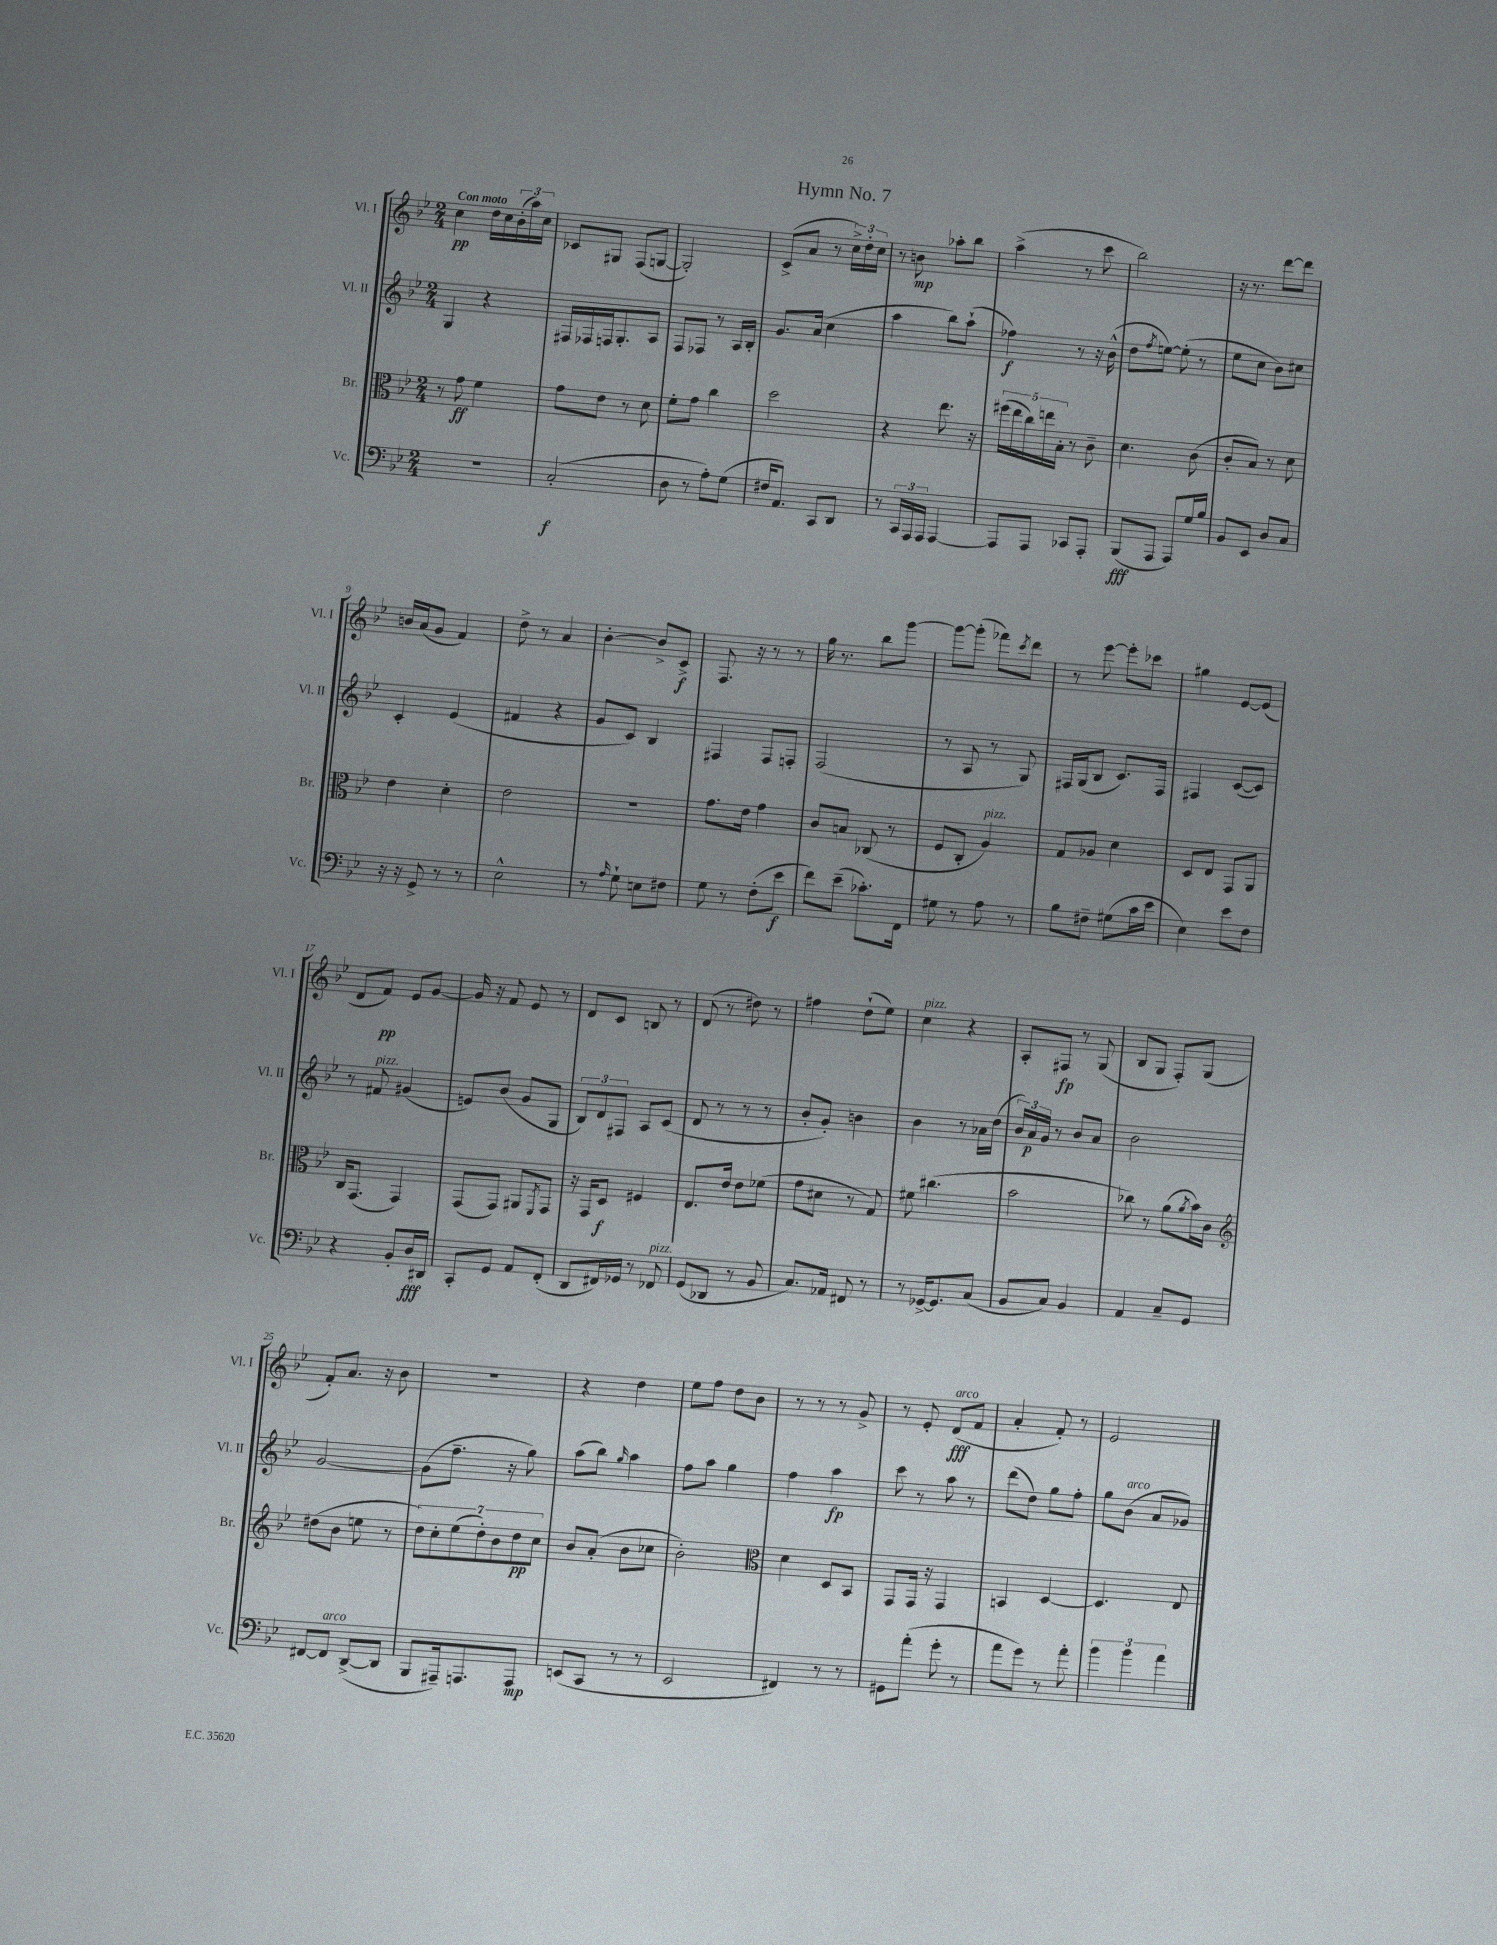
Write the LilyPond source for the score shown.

\header { title = "Hymn No. 7" }
<<
\new StaffGroup <<
\new Staff = "s0" \with { instrumentName = "Vl. I" shortInstrumentName = "Vl. I" } {
    \clef treble \key bes \major \numericTimeSignature \time 2/4 \tempo "Con moto"
    c''4\pp d''16 c''16 \tuplet 3/2 { bes'16-.( a''16) c''16 } |
    ces'8 gis8 f8( g8~ |
    g2-.) |
    c'8->( a'8 r8 \tuplet 3/2 { c''16->) d''16-. c''16 } |
    r8 b'8\mp aes''8-. bes''8 |
    a''4->( r8 c'''8 |
    bes''2) |
    r16 r8. d'''8~ d'''8 |
    b'16 a'16( g'8 f'4) |
    d''8-> r8 a'4 |
    bes'4~-. bes'8-> c'8->\f |
    f8. r16 r8 r8 |
    g''16 r8. bes''8 g'''8~ |
    g'''8~ g'''8-.( fes'''8) \acciaccatura { c'''8 } d'''8 |
    r8 ees'''8~ ees'''8-. ces'''8 |
    gis''4 ees'8~ ees'8( |
    d'8 f'8\pp) ees'8 g'8~ |
    g'16 r16 f'8 ees'8 r8 |
    d'8 c'8 b8 r8 |
    d'8( r8 dis''8) r8 |
    fis''4 d''8-!( ees''8) |
    c''4^\markup { \italic "pizz." } r4 |
    a8-. fis8\fp r8 g8( |
    bes8 g8 f8-.) g8( |
    f'8-.) a'8. r16 bes'8 |
    r2 |
    r4 d''4 |
    ees''8 f''8 d''8 bes'8 |
    r8 r8 r8 g'8-> |
    r8 ees'8-. d'8\fff^\markup { \italic "arco" }( f'8 |
    a'4-. f'8-.) r8 |
    ees'2 \bar "|." |
}
\new Staff = "s1" \with { instrumentName = "Vl. II" shortInstrumentName = "Vl. II" } {
    \clef treble \key bes \major \numericTimeSignature \time 2/4
    g4 r4 |
    fis16 fes16 f16 g8.-. a8 |
    f8 fes8 r8 a16 bes16-. |
    g'8. a'16( c''4 |
    a''4 bes''8) a''8-!( |
    fes''4\f) r8 r16 bes'16-^( |
    d''8 \acciaccatura { f''8 } e''8~) e''8-.( r8 |
    ees''8 c''8 bes'8) cis''8 |
    c'4-. ees'4( |
    fis'4 r4 |
    g'8 c'8) bes4 |
    fis4 fis8 f8-. |
    f2( |
    r8 a8 r8 g8) |
    fis16 g16( bes8 c'8.) fis16 |
    fis4 c'8~( c'8) |
    r8 fis'8^\markup { \italic "pizz." } gis'4( |
    e'8) bes'8( g'8 g8 |
    \tuplet 3/2 { bes8) d'8 fis8 } a8 c'8( |
    d'8 r8 r8 r8 |
    bes'8-. g'8-.) b'4 |
    bes'4 r8 aes'16 d''16( |
    \tuplet 3/2 { bes'16) a'16\p g'16 } r8 bes'8 a'8 |
    bes'2 |
    g'2~ |
    g'8( f''8.-- r16 g''8) |
    a''8( bes''8) \grace { g''16 } a''4 |
    f''8 a''8 g''4 |
    f''4 a''4\fp |
    c'''8 r8 a''8 r8 |
    d'''8( d''8) g''8 f''8-. |
    g''8 bes'8^\markup { \italic "arco" }( a'8 ges'8) \bar "|." |
}
\new Staff = "s2" \with { instrumentName = "Br." shortInstrumentName = "Br." } {
    \clef alto \key bes \major \numericTimeSignature \time 2/4
    r8 g'8\ff f'4 |
    g'8 ees'8 r8 d'8 |
    f'8-. g'8 c''4 |
    d''2 |
    r4 ees''8. r16 |
    \tuplet 5/4 { fis''16( ees''16 c''16) e''16 bes16-. } r8 c'8-- |
    d'4. c'8( |
    c'8-. bes8) r8 d'8 |
    ees'4 d'4-. |
    ees'2 |
    R2 |
    g'8. ees'16 g'4 |
    c'8 b8 ces8( r8 |
    f8 c8-. a4^\markup { \italic "pizz." }) |
    g8 aes8 d'4 |
    d8 ees8 g,8 a,8 |
    c16 g,8.( g,4) |
    g,8( g,8) ais,8 \acciaccatura { f,8 } g,8 |
    r16 g,16 d8\f fis4 |
    ees8. ees'16 ees'8 fes'8( |
    g'8 dis'8 r8 g8) |
    fis'8 cis''4.( |
    bes'2 |
    ces''8) r8 a'8( \acciaccatura { a'8 } bes'16) c'16 |
    \clef treble dis''8( bes'8 e''8 r8 |
    \tuplet 7/4 { d''8) c''8-. ees''8( d''8-.) bes'8 d''8\pp c''8 } |
    bes'8 a'8-.( bes'8 ces''8 |
    bes'2-.) |
    \clef alto d'4 d8 bes,8 |
    g,8 g,16 r16 g,4 |
    b,4 d4~ |
    d4. ees8 \bar "|." |
}
\new Staff = "s3" \with { instrumentName = "Vc." shortInstrumentName = "Vc." } {
    \clef bass \key bes \major \numericTimeSignature \time 2/4
    r2 |
    c2-.\f( |
    d8 r8 a8-.) g8( |
    fis16 a,8.) c,8 d,8 |
    r8 \tuplet 3/2 { c,16 a,,16 a,,16 } a,,4~ |
    a,,8 a,,8 ces,8 a,,8-. |
    bes,,8\fff( a,,8 a,,8) g16 bes16 |
    bes,8 ees,8 d8 c8 |
    r16 r16 g,8-> r8 r8 |
    ees2-^ |
    r8 \grace { a16 } g8-! e8 fis8 |
    g8 r8 f8-.( ees'8\f |
    f'8) ees'8--( ces'8.-.) f,16 |
    gis8 r8 a8 r8 |
    bes8 fis8-- gis8( c'16 ees'16 |
    ees4) ees'8 f8 |
    r4 bes,8-. d16\fff dis,16 |
    c,8-. g,8 a,8 f,8-.( |
    d,8 fis,16) ges,16 r8 fes,8^\markup { \italic "pizz." } |
    g,8( des,8 r8 bes,8 |
    c8.) aes,16 fis,8 r8 |
    r8 ges,16~-> ges,8. c8( |
    bes,8 c8) bes,4 |
    a,4 c8-- g,8 |
    fis,8~ fis,8^\markup { \italic "arco" } d,8~->( d,8 |
    bes,,8 ais,,16--) a,,8. a,,8\mp |
    e,8( c,8 r8 r8 |
    ees,2 |
    fis,4) r8 r8 |
    gis,8 a'8-.( g'8-. r8 |
    a'8 g'8) r8 a'8-. |
    \tuplet 3/2 { bes'4 bes'4 a'4 } \bar "|." |
}
>>
>>
